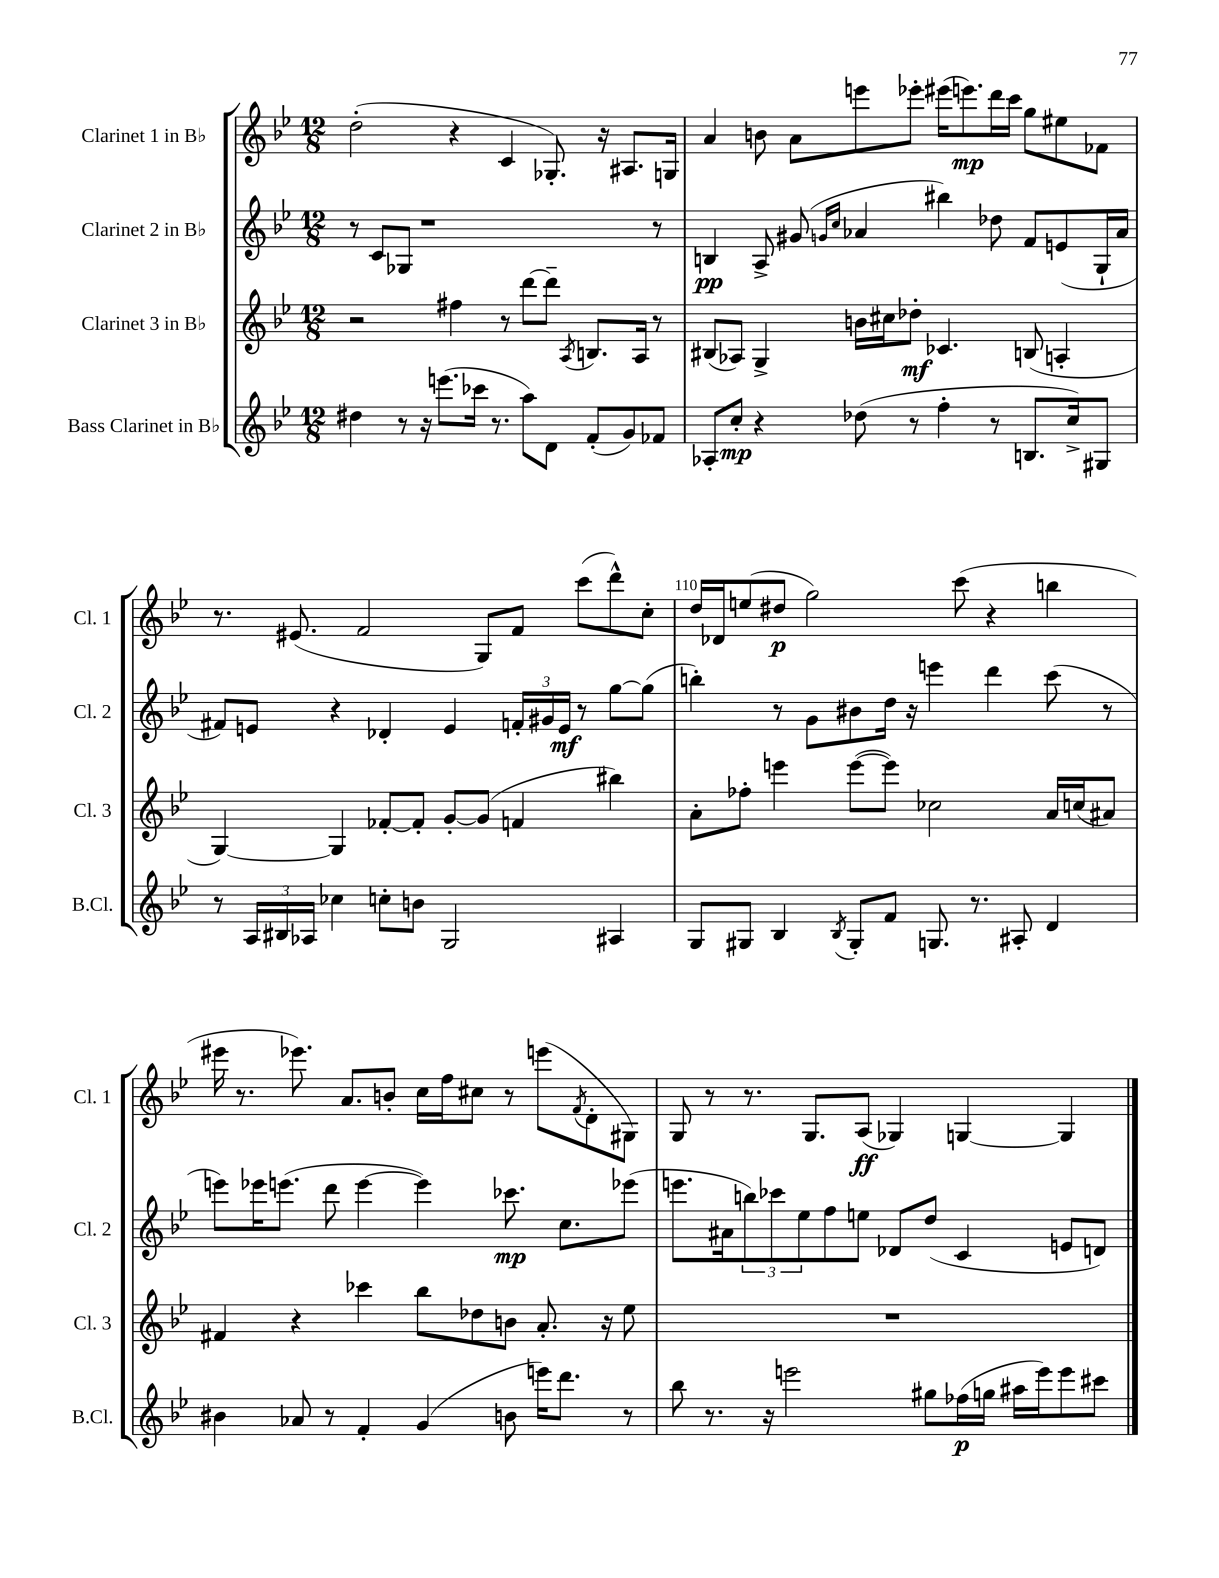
<<
\new StaffGroup <<
\new Staff = "s0" \with { instrumentName = "Clarinet 1 in Bb" shortInstrumentName = "Cl. 1" } {
    \clef treble \key bes \major \numericTimeSignature \time 12/8
    d''2-.( r4 c'4 ges8.-.) r16 ais8. g16 |
    a'4 b'8 a'8 e'''8 ees'''8-. eis'''16( e'''8.\mp) d'''16 c'''16 g''8 eis''8 fes'8 |
    r8. eis'8.( f'2 g8) f'8 c'''8( d'''8-^) c''8-. |
    d''16 des'16 e''8( dis''8\p g''2) c'''8( r4 b''4 |
    eis'''16 r8. ees'''8.) a'8. b'8-. c''16 f''16 cis''8 r8 e'''8( \acciaccatura { f'8 } d'8-. gis8) |
    g8 r8 r8. g8. a8\ff( ges4) g4~ g4 \bar "|." |
}
\new Staff = "s1" \with { instrumentName = "Clarinet 2 in Bb" shortInstrumentName = "Cl. 2" } {
    \clef treble \key bes \major \numericTimeSignature \time 12/8
    r8 c'8 ges8 r1 r8 |
    b4\pp a8-> gis'8( \grace { g'16 c''16 } aes'4 bis''4) des''8 f'8 e'8( g16-! aes'16 |
    fis'8) e'8 r4 des'4-. e'4 \tuplet 3/2 { f'16-. gis'16 e'16\mf } r8 g''8~ g''8( |
    b''4-.) r8 g'8 bis'8 d''16 r16 e'''4 d'''4 c'''8( r8 |
    e'''8) ees'''16 e'''8.( d'''8 e'''4~ e'''4) ces'''8.\mp c''8. ees'''8( |
    e'''8. ais'16 \tuplet 3/2 { b''8) ces'''8 ees''8 } f''8 e''8 des'8 d''8( c'4 e'8 d'8) \bar "|." |
}
\new Staff = "s2" \with { instrumentName = "Clarinet 3 in Bb" shortInstrumentName = "Cl. 3" } {
    \clef treble \key bes \major \numericTimeSignature \time 12/8
    r2 fis''4 r8 d'''8~ d'''8-- \acciaccatura { a8 } b8. a16 r8 |
    bis8( aes8) g4-> b'16 cis''16 des''8-.\mf ces'4. b8( a4-. |
    g4~) g4 fes'8~-. fes'8-. g'8~-. g'8( f'4 bis''4) |
    a'8-. fes''8-. e'''4 e'''8~( e'''8) ces''2 a'16 c''16( ais'8) |
    fis'4 r4 ces'''4 bes''8 des''8 b'8 a'8.-. r16 ees''8 |
    R1. \bar "|." |
}
\new Staff = "s3" \with { instrumentName = "Bass Clarinet in Bb" shortInstrumentName = "B.Cl." } {
    \clef treble \key bes \major \numericTimeSignature \time 12/8
    dis''4 r8 r16 e'''8.( ces'''16 r8. a''8) d'8 f'8-.( g'8) fes'8 |
    aes8-. c''8-.\mp r4 des''8( r8 f''4-. r8 b8. c''16->) gis8 |
    r8 \tuplet 3/2 { a16 bis16 aes16 } ces''4 c''8-. b'8 g2 ais4 |
    g8 gis8 bes4 \acciaccatura { bes8 } gis8-. f'8 g8. r8. ais8-. d'4 |
    bis'4 aes'8 r8 f'4-. g'4( b'8 e'''16) d'''8. r8 |
    bes''8 r8. r16 e'''2 gis''8 fes''16\p( g''16 ais''16 e'''16) e'''8 cis'''8 \bar "|." |
}
>>
>>
\layout { \context { \Score currentBarNumber = #107 \override BarNumber.break-visibility = ##(#f #t #t) barNumberVisibility = #(every-nth-bar-number-visible 5) } }
